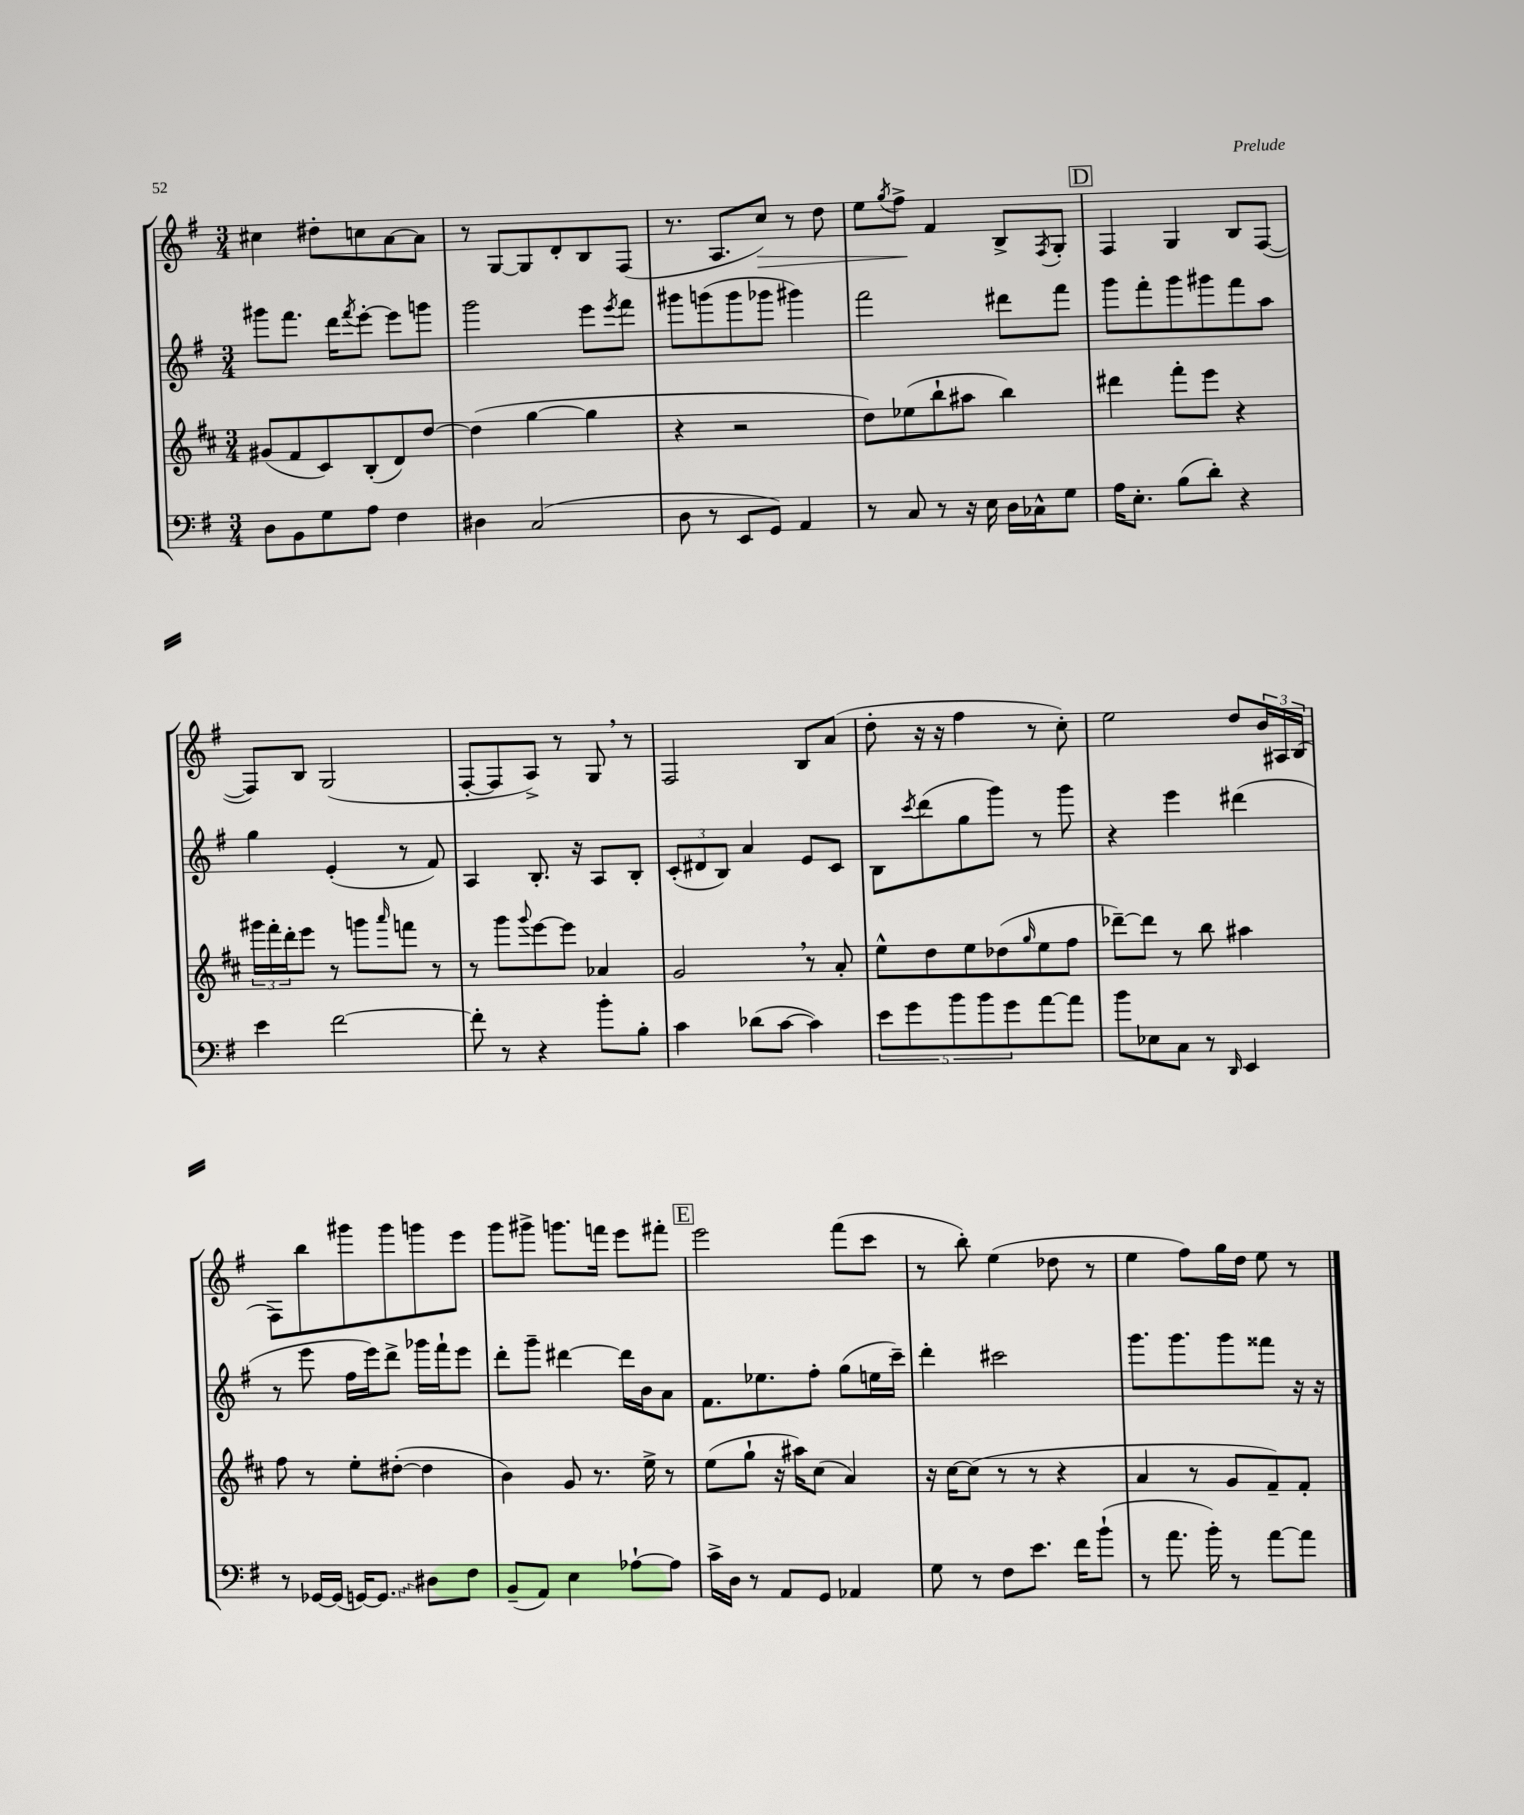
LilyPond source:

<<
\new StaffGroup <<
\new Staff = "s0" {
    \clef treble \key g \major \numericTimeSignature \time 3/4
    cis''4 dis''8-. c''8 a'8~ a'8 |
    r8 g8~ g8 d'8-. b8 fis8( |
    r8. a8. c''8\>) r8 d''8 |
    e''8 \acciaccatura { g''8 } fis''8->\! fis'4 b8-> \acciaccatura { fis8 } g8-. |
    \mark \markup { \box "D" } fis4 g4 b8 fis8~( |
    fis8) b8 g2( |
    fis8~-. fis8 a8->) r8 g8 \breathe r8 |
    fis2 b8 a'8( |
    d''8-. r16 r16 fis''4 r8 c''8-.) |
    e''2 d''8 \tuplet 3/2 { b'16 ais16 b16( } |
    fis8) b''8 gis'''8 gis'''8 g'''8 e'''8 |
    g'''8 gis'''8-> g'''8. f'''16 e'''8 fis'''8-. |
    \mark \markup { \box "E" } e'''2 fis'''8( c'''8 |
    r8 b''8-.) e''4( des''8 r8 |
    e''4 fis''8) g''16 d''16 e''8 r8 \bar "|." |
}
\new Staff = "s1" {
    \clef treble \key g \major \numericTimeSignature \time 3/4
    gis'''8 fis'''8. d'''16 \acciaccatura { fis'''8 } e'''8~-. e'''8 g'''8 |
    g'''2 e'''8 \acciaccatura { e'''8 } fis'''8 |
    gis'''8 g'''8( g'''8 ges'''8 gis'''4) |
    fis'''2 dis'''8 fis'''8 |
    \mark \markup { \box "D" } g'''8 fis'''8-. g'''8 gis'''8 fis'''8 a''8 |
    g''4 e'4-.( r8 fis'8) |
    a4 b8.-. r16 a8 b8-. |
    \tuplet 3/2 { c'8-.( dis'8 b8) } a'4 e'8 c'8 |
    b8 \acciaccatura { c'''8 } d'''8( g''8 g'''8) r8 g'''8 |
    r4 e'''4 dis'''4( |
    r8 e'''8 fis''16 e'''16) d'''8-> ges'''16 fis'''16-! e'''8 |
    d'''8-. g'''8-- dis'''4~ dis'''16 b'16 a'8 |
    \mark \markup { \box "E" } fis'8. ees''8. fis''8-. g''8( e''16 c'''16--) |
    d'''4-. cis'''2 |
    g'''8. g'''8. g'''8 fisis'''8 r16 r16 \bar "|." |
}
\new Staff = "s2" {
    \clef treble \key d \major \numericTimeSignature \time 3/4
    gis'8( fis'8 cis'8) b8-.( d'8) d''8~ |
    d''4( g''4~ g''4 |
    r4 r2 |
    d''8) ees''8( b''8-! ais''8 b''4) |
    \mark \markup { \box "D" } dis'''4 fis'''8-. e'''8 r4 |
    \tuplet 3/2 { gis'''16 fis'''16-. d'''16-. } e'''8 r8 g'''8 \grace { a'''16 } f'''8 r8 |
    r8 g'''8 \appoggiatura { g'''8 } e'''8~ e'''8 aes'4 |
    g'2 \breathe r8 a'8-. |
    e''8-^ d''8 e''8 des''8( \grace { g''16 } e''8 fis''8 |
    des'''8~--) des'''8 r8 b''8 ais''4 |
    fis''8 r8 e''8-. dis''8~-.( dis''4 |
    b'4) g'8 r8. e''16-> r8 |
    \mark \markup { \box "E" } e''8( g''8-! r16 ais''16) cis''8( a'4) |
    r16 cis''16~ cis''8( r8 r8 r4 |
    a'4 r8 g'8 fis'8--) fis'8-. \bar "|." |
}
\new Staff = "s3" {
    \clef bass \key g \major \numericTimeSignature \time 3/4
    d8 b,8 g8 a8 fis4 |
    dis4 c2( |
    d8 r8 e,8 g,8) a,4 |
    r8 c8 r8 r16 e16 d16 ces16-^ g8 |
    \mark \markup { \box "D" } a16 e8.-. b8( d'8-.) r4 |
    e'4 fis'2~ |
    fis'8-. r8 r4 b'8-. b8-. |
    c'4 des'8( c'8~ c'4) |
    \tuplet 5/4 { e'8 g'8 b'8 b'8 g'8 } a'8~ a'8 |
    b'8 ees8 c8 r8 \grace { d,16 } e,4 |
    r8 ges,16~ ges,16( g,16~) \once \override Glissando.style = #'zigzag g,8.\glissando dis8 fis8 |
    b,8--( a,8) e4 aes8~-! aes8 |
    \mark \markup { \box "E" } c'16-> d16 r8 a,8 g,8 aes,4 |
    g8 r8 fis8 e'8. fis'16 b'8-!( |
    r8 a'8. b'16-.) r8 a'8~ a'8 \bar "|." |
}
>>
>>
\layout { \context { \Score \remove "Bar_number_engraver" } }
